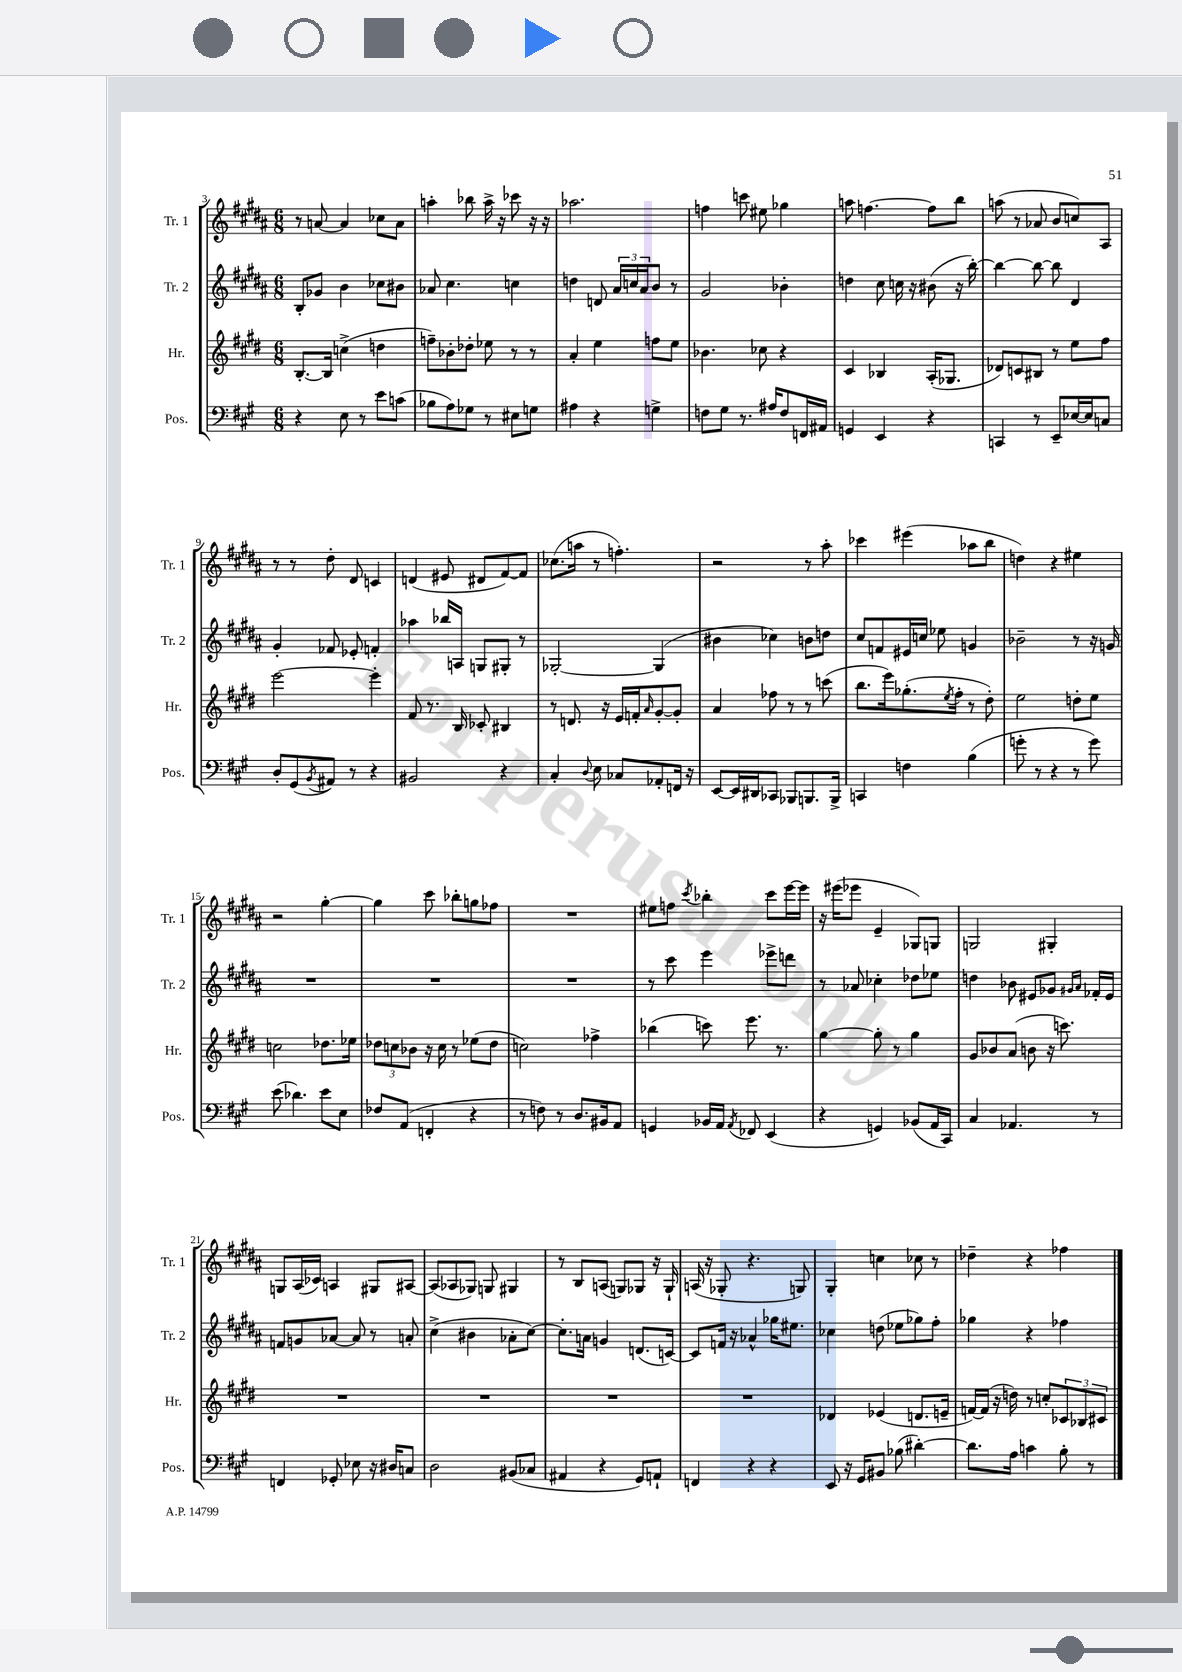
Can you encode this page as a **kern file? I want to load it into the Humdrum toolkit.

**kern	**kern	**kern	**kern
*part4	*part3	*part2	*part1
*staff4	*staff3	*staff2	*staff1
*I"Pos.	*I"Hr.	*I"Tr. 2	*I"Tr. 1
*I'Pos.	*I'Hr.	*I'Tr. 2	*I'Tr. 1
*clefF4	*clefG2	*clefG2	*clefG2
*k[f#c#g#]	*k[f#c#g#d#]	*k[f#c#g#d#a#]	*k[f#c#g#d#a#]
*M6/8	*M6/8	*M6/8	*M6/8
=3	=3	=3	=3
4r	[8.B'/L	8B'/L	8r
.	.	8g-X/J	[8an/
.	16B/Jk]	.	.
8E\	(4ccn^\	4b\	4a/]
8r	.	.	.
8e\L	4ddn\	8cc-X\L	8cc-X\L
(8cn\J	.	8b#X\J	8a\J
=4	=4	=4	=4
8B-X\L	8ffn~\L)	8a-X/	4aan'\
8A\)	8b-X'\	4.cc#\	.
8G-X\J	8dd-X'\J	.	8bb-X\
8r	8ee-X\	.	16aa^\
.	.	.	16r
8E#X\L	8r	4ccn\	8ccc-X\
8Gn\J	8r	.	16r
.	.	.	16r
=5	=5	=5	=5
4A#X\	4a'/	4ddn\	2.aa-X\
4r	4ee\	8dn/	.
.	.	24a#/LL	.
.	.	24ccn/	.
.	.	24a#/J	.
4Gn^\	8ffn\L	8b/J	.
.	8ee\J	8r	.
=6	=6	=6	=6
8Fn\L	4.b-X\	2g#/	4ffn\
8G#\J	.	.	.
8.r	.	.	8cccn\
.	8cc-X\	.	8ee#X\
16A#X/KL	.	.	.
8F/	4r	4b-X'\	4gg-X\
16FFn/L	.	.	.
16AA#X/JJ	.	.	.
=7	=7	=7	=7
4GGn/	4c#/	4ddn\	8aan\
.	.	.	[4.ffn\
4EE/	4B-X/	8cc#\	.
.	.	16ccn\	.
.	.	16r	.
4r	(16A'/KL	(8b#X\	8ff\L]
.	8.G-X/J	.	.
.	.	16r	8bb\J
.	.	[16bb'\)	.
=8	=8	=8	=8
4CCn/	8d-X/L)	4bb\_	(8aan\
.	8cn/	.	8r
8r	8B#X/J	8bb\_	8a-X/
8EE~/L	8r	8bb\]	8b/L
[16E-X/L	8ee\L	4d#/	8ccn/)
16E-/J]	.	.	.
8Cn/J	8ff#\J	.	8A#/J
!!LO:LB:g=z
=9	=9	=9	=9
8D'/L	[2eee\	4g#'/	8r
(8GG#/	.	.	8r
8qBB/	.	.	.
8AA#X/J)	.	8f-X/	8dd#'\
8r	.	8e-X'/	8d#/
4r	4eee'\]	4fn'/	4cn/
=10	=10	=10	=10
2BB#X/	8f#/	4aa-X\	(4dn/
.	8.r	.	.
.	.	16bb-X/LL	8e#X/
.	16B/	16An/JJ	.
.	8c-X'/	8Gn/L	8d#X/L
4r	4B#X/	8G#X'/J	[8f#/)
.	.	8r	8f#/J]
=11	=11	=11	=11
4C#'/	8r	[2G-X'/	(8.cc-X\L
.	8.dn/	.	.
.	.	.	16aan\Jk
8qqD/	.	.	.
8E\	.	.	8r
.	16r	.	.
8C-X/L	16e/LL	.	4.ffn'\)
.	16fn'/J	.	.
.	16qqa/	.	.
8AA-X'/	[8g#'/	(4G-/]	.
16FFn/Jk	8g#'/J]	.	.
16r	.	.	.
=12	=12	=12	=12
[8EE/L	4a/	4b#X\	2r
16EE/L]	.	.	.
16DD#X/J	.	.	.
8CC-X/J	8ff-X\	4cc-X\)	.
8BBB-X/L	8r	.	.
8.BBBn/	8r	8bn\L	8r
.	(8cccn\	8ddn\J	8aa#'\
16BBB^/Jk	.	.	.
=13	=13	=13	=13
4CCn/	8.bb\L	8cc#/L	4ccc-X\
.	.	8fn/	.
.	16eee\k)	.	.
4Fn\	(8.gg-X'\	16e#X/L	(4eee#X\
.	.	16ccn/JJ	.
.	.	8ee-X\	.
.	8qee/	.	.
.	16ff#'\Jk	.	.
(4B\	8r	4gn/	8aa-X\L
.	8dd#'\)	.	8bb\J
=14	=14	=14	=14
8gn'\	2ee\	2b-X~\	4ddn\)
8r	.	.	.
4r	.	.	4r
8r	8ddn'\L	8r	4ee#X\
8g\)	8ee\J	16r	.
.	.	16gn/	.
!!LO:LB:g=z
=15	=15	=15	=15
(8e\	2ccn\	2.r	2r
4.d-X\)	.	.	.
8e\L	8.dd-X\L	.	[4gg#'\
8E\J	.	.	.
.	16ee-X\Jk	.	.
=16	=16	=16	=16
8F-X/L	12dd-X\L	2.r	4gg#\]
.	12ccn\	.	.
(8AA/J	.	.	.
.	12b-X\J	.	.
4FFn'/	16r	.	8ccc#\
.	16cc\	.	.
.	8r	.	8bb-X'\L
4r	(8ee-X\L	.	8ggn\
.	8dd-\J	.	8ff-X\J
=17	=17	=17	=17
8r	2ccn\)	2.r	2.r
8Fn\)	.	.	.
8r	.	.	.
8.D/L	.	.	.
.	4ff-X^\	.	.
16BB#X/k	.	.	.
8AA/J	.	.	.
=18	=18	=18	=18
4GGn/	(4bb-X\	8r	8ee#X\L
.	.	8ccc#\	8ffn\J
.	.	.	8qccc#/
16BB-X/LL	8cccn\)	4eee\	4bb-X'\
16AA/JJ	.	.	.
8qAA/	.	.	.
8FF-X/	8.eee\	.	.
(4EE/	.	8eee-X^\L	8ccc#\L
.	8.r	.	.
.	.	8dddn\J	[16eee\L
.	.	.	16eee\JJ]
=19	=19	=19	=19
4r	[4gg#\	8r	16r
.	.	.	(16eee#X\KL
.	.	8a-X/	8eee-X\J
4GGn/)	8gg#'\]	4cc-X'\	4e~/
.	8r	.	.
(8BB-X/L	4gg#\	8dd-X\L	8G-X/L)
16AA/L	.	8ee-X\J	8Gn/J
16CC#/JJ)	.	.	.
=20	=20	=20	=20
4C#/	8g#/L	4ddn\	2Gn/
.	8b-X/	.	.
4.AA-X/	(8a/J	8b-X\	.
.	8bn\	8e#X/L	.
.	16r	8g-X/J	4G#X'/
.	8.cccn\)	.	.
.	.	16qqg#X/LL	.
.	.	16qqa#/JJ	.
8r	.	16f-X'/LL	.
.	.	16e#/JJ	.
!!LO:LB:g=z
=21	=21	=21	=21
4FFn/	2.r	8fn/L	8Gn/L
.	.	8gn/	(16A#/L
.	.	.	16c-X/JJ)
8GG-X'/	.	[8a-X/J	4An/
8E-X\	.	8a-/]	.
16r	.	8r	8G#X/L
16D#X/KL	.	.	.
8Cn/J	.	8an'/	[8A#X/J
=22	=22	=22	=22
2D\	2.r	(4cc#^\	(8A#/L]
.	.	.	8A-X/
.	.	4b#X\	8G-X/J)
.	.	.	8Gn/
(8BB#X/L	.	8a-X'\L	4G#X/
8C-X/J	.	[8cc#\J)	.
=23	=23	=23	=23
4AA#X/	2.r	8.cc#'\L]	8r
.	.	.	8B/L
.	.	16an\Jk	.
4r	.	4gn/	(8An/J
.	.	.	8Gn/L)
8GG#/L)	.	(8.dn/L	8G-X/J
8AAn`/J	.	.	16r
.	.	[16cn/Jk)	16G-`/
=24	=24	=24	=24
4FFn/	2.r	8c/L]	(16An/
.	.	.	16r
.	.	16fn/Jk	8G-X'/
.	.	16r	.
4r	.	4a-X^^/	4.r
4r	.	16gg-X\KL	.
.	.	8.ee#X\J	.
.	.	.	8Gn/)
=25	=25	=25	=25
8EE/	4d-X/	4cc-X\	4G#'/
16r	.	.	.
16GG#/KL	.	.	.
8BB#X/J	(4e-X/	(8ddn\	4ccn\
(8B-X\	.	8ee-X\L	.
[4d#X'\)	8.dn/L	8gg-X\)	8cc-X\
.	.	8ff#'\J	8r
.	16en~/Jk	.	.
=26	=26	=26	=26
8.d#\L]	[16fn/LL)	4gg-X\	4dd-X~\
.	(16f/JJ]	.	.
.	16r	.	.
16A\Jk	16ddn\)	.	.
4cn\	8r	4r	4r
.	8ccn'/L	.	.
8B'\	12c-X/	4ff-X\	4ff-X\
.	12B-X/	.	.
8r	.	.	.
.	12c#X/J	.	.
==	==	==	==
*-	*-	*-	*-
